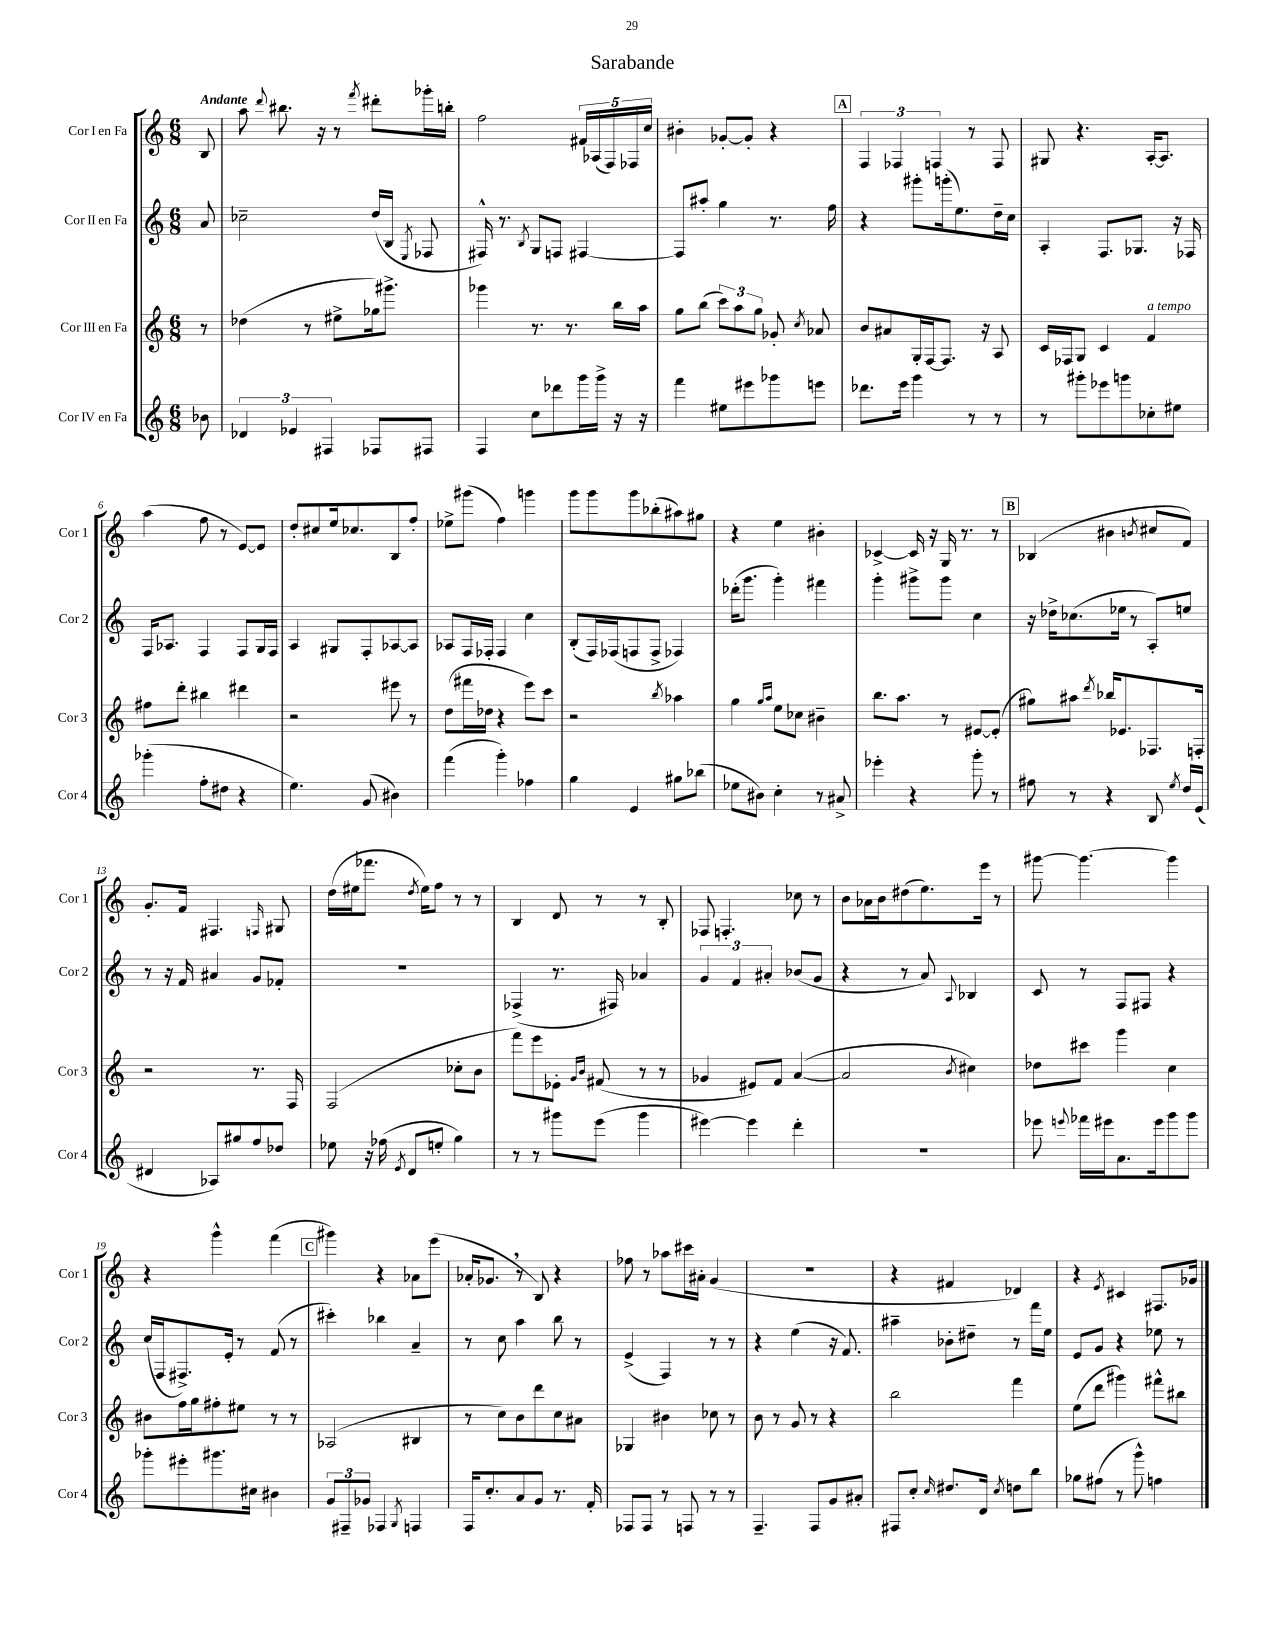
\header { title = "Sarabande" }
<<
\new StaffGroup <<
\new Staff = "s0" \with { instrumentName = "Cor I en Fa" shortInstrumentName = "Cor 1" } {
    \clef treble \key c \major \numericTimeSignature \time 6/8 \partial 8 \tempo "Andante"
    \autoBeamOff b8 |
    a''8 \appoggiatura { d'''8 } bis''8. r16 r8 \acciaccatura { f'''8 } dis'''8[-. ges'''16-. b''16]-. |
    f''2 \tuplet 5/4 { fis'16[ aes16( f16) fes16 c''16] } |
    bis'4-. ges'8[~-. ges'8]-. r4 |
    \mark \markup { \box "A" } \tuplet 3/2 { f4 fes4 f4 } r8 f8 |
    gis8 r4. a16[~-. a8.] |
    a''4( f''8 r8 e'8[~) e'8] |
    d''8[-. cis''8 e''16 ces''8. b8 f''8]-. |
    ees''8[-> gis'''8]( f''4) g'''4 |
    g'''8[ g'''8 g'''8 bes''8-.( ais''8) gis''8] |
    r4 e''4 bis'4-. |
    ces'4~-> ces'16 r16 g16 r8. r8 |
    \mark \markup { \box "B" } bes4( bis'4 \acciaccatura { b'8 } cis''8[ f'8]) |
    g'8.[-. f'16] fis4. \grace { f16 } gis8 |
    d''16[( eis''16 fes'''8.] \acciaccatura { d''8 } eis''16[) f''8] r8 r8 |
    b4 d'8 r8 r8 b8-. |
    fes8 f4.-. ces''8 r8 |
    b'8[ aes'16 b'16 dis''8( e''8.) e'''16] r8 |
    gis'''8~ gis'''4.~ gis'''4 |
    r4 g'''4-^ f'''4( |
    \mark \markup { \box "C" } gis'''4) r4 aes'8[ e'''8]( |
    aes'16[-. ges'8.] \breathe r8 b8) r4 |
    fes''8 r8 aes''8[ cis'''16 ais'16]-. g'4( |
    R2. |
    r4 fis'4 des'4) |
    r4 \acciaccatura { e'8 } cis'4 fis8.[ ges'16] \bar "|." |
}
\new Staff = "s1" \with { instrumentName = "Cor II en Fa" shortInstrumentName = "Cor 2" } {
    \clef treble \key c \major \numericTimeSignature \time 6/8 \partial 8
    \autoBeamOff a'8 |
    ces''2-- d''16[( b16] \acciaccatura { e8 } fes8 |
    fis16-^) r8. \acciaccatura { b8 } g8[ f8] fis4~ |
    fis8[ ais''8]-. g''4 r8. f''16 |
    \mark \markup { \box "A" } r4 gis'''8[-. g'''16-.( e''8.) d''16-- c''16] |
    a4-. f8.[ ges8.] r16 fes16 |
    f16[ aes8.] f4 f8[ g16 f16] |
    a4 gis8[ f8-. aes8~ aes8] |
    aes8[ f16 fes16]-. fes4 c''4 |
    b8[-.( f16) fes16( f8 f8]-> fes4) |
    des'''16[-.( g'''8.] g'''4-.) fis'''4 |
    g'''4-. gis'''8[-> gis'''8] c''4 |
    \mark \markup { \box "B" } r16 des''16[-> ces''8.( ees''16] r8 a8[-.) e''8] |
    r8 r16 f'16 ais'4 g'8[ fes'8]-. |
    R2. |
    fes4->( r8. fis16) aes'4 |
    \tuplet 3/2 { g'4 f'4 ais'4-. } bes'8[( g'8] |
    r4 r8 a'8) \appoggiatura { a8 } bes4 |
    c'8 r8 f8[ fis8] r4 |
    c''16[( f16 fis8.->) e'16]-. r8 f'8( r8 |
    \mark \markup { \box "C" } cis'''4-.) bes''4 a'4-- |
    r8 c''8 a''4 b''8 r8 |
    e'4->( f4) r8 r8 |
    r4 e''4( r16 f'8.) |
    ais''4-- bes'8[-. dis''8]-- r8 f'''16[ e''16] |
    e'8[ g'8] r4 ees''8 r8 \bar "|." |
}
\new Staff = "s2" \with { instrumentName = "Cor III en Fa" shortInstrumentName = "Cor 3" } {
    \clef treble \key c \major \numericTimeSignature \time 6/8 \partial 8
    \autoBeamOff r8 |
    des''4( r8 eis''8[-> ges''16) gis'''8.]-> |
    ges'''4 r8. r8. b''16[ a''16] |
    g''8[ b''8]( \tuplet 3/2 { c'''8[) a''8 g''8] } ges'8-. \acciaccatura { c''8 } aes'8 |
    \mark \markup { \box "A" } b'8[ ais'8 g16-. f16~ f8.] r16 a8 |
    c'16[ fes16 g8] c'4 f'4^\markup { \italic "a tempo" } |
    fis''8[ d'''8]-. bis''4 dis'''4 |
    r2 eis'''8 r8 |
    d''8[( fis'''16 des''16] r4 e'''8[) c'''8] |
    r2 \acciaccatura { b''8 } aes''4 |
    g''4 \grace { g''16[ a''16] } e''8[ ces''8] bis'4-- |
    b''8.[ a''8.] r8 eis'8[~ eis'8]-.( |
    \mark \markup { \box "B" } gis''8[) ais''8] \acciaccatura { d'''8 } bes''16[ ees'8. fes8. f16]-. |
    r2 r8. f16 |
    f2( ces''8[-. b'8] |
    f'''8[) e'''8 ees'8]-. \grace { g'16[ b'16] } fis'8( r8 r8 |
    ges'4 eis'8[) f'8] a'4~( |
    a'2 \acciaccatura { b'8 } cis''4) |
    des''8[ cis'''8] g'''4 c''4 |
    bis'8[ f''16 g''16 fis''8-. eis''8] r8 r8 |
    \mark \markup { \box "C" } aes2( bis4 |
    r8 c''8[) b'8 d'''8 c''8 ais'8] |
    ges4 bis'4 ces''8 r8 |
    b'8 r8 g'8 r8 r4 |
    b''2 f'''4 |
    e''8[( d'''8] gis'''4) fis'''8[-^ bis''8] \bar "|." |
}
\new Staff = "s3" \with { instrumentName = "Cor IV en Fa" shortInstrumentName = "Cor 4" } {
    \clef treble \key c \major \numericTimeSignature \time 6/8 \partial 8
    \autoBeamOff bes'8 |
    \tuplet 3/2 { des'4 ees'4 fis4 } fes8[ fis8] |
    f4 c''8[ des'''8 g'''16 g'''16]-> r16 r16 |
    f'''4 eis''8[ eis'''8 ges'''8 e'''8] |
    \mark \markup { \box "A" } des'''8.[ e'''16] g'''4 r8 r8 |
    r8 gis'''8[-. ees'''8 g'''8 ces''8-. eis''8] |
    ges'''4-.( f''8[-. dis''8] r4 |
    e''4.) g'8( bis'4) |
    f'''4( g'''4-.) fes''4 |
    g''4 e'4 gis''8[ bes''8]( |
    ees''8[ bis'8]) c''4-. r8 ais'8-> |
    ees'''4-. r4 g'''8-. r8 |
    \mark \markup { \box "B" } fis''8 r8 r4 b8 \acciaccatura { e''8 } d''16[ e'16]( |
    dis'4 aes8[) gis''8 f''8 des''8] |
    ees''8 r16 fes''16( \acciaccatura { e'8 } d'8[ e''8]-. g''4) |
    r8 r8 gis'''8[ e'''8]( gis'''4 |
    eis'''4~) eis'''4 d'''4-. |
    R2. |
    ees'''8 \appoggiatura { e'''8 } fes'''16[ eis'''16 a'8. eis'''16 g'''8 g'''8] |
    ges'''8[-. eis'''8-. gis'''8. cis''16] bis'4 |
    \mark \markup { \box "C" } \tuplet 3/2 { g'8[ fis8-- ges'8] } fes4 \acciaccatura { g8 } f4 |
    f16[ c''8.-. a'8 g'8] r8. f'16-. |
    fes8[ fes8] r8 f8 r8 r8 |
    f4.-- f8[ g'8 ais'8]-. |
    fis8[ c''8]-. \grace { c''16 } dis''8.[ d'16] \acciaccatura { c''8 } d''8[ b''8] |
    ges''8[ fis''8]( r8 g'''8-^) f''4 \bar "|." |
}
>>
>>
